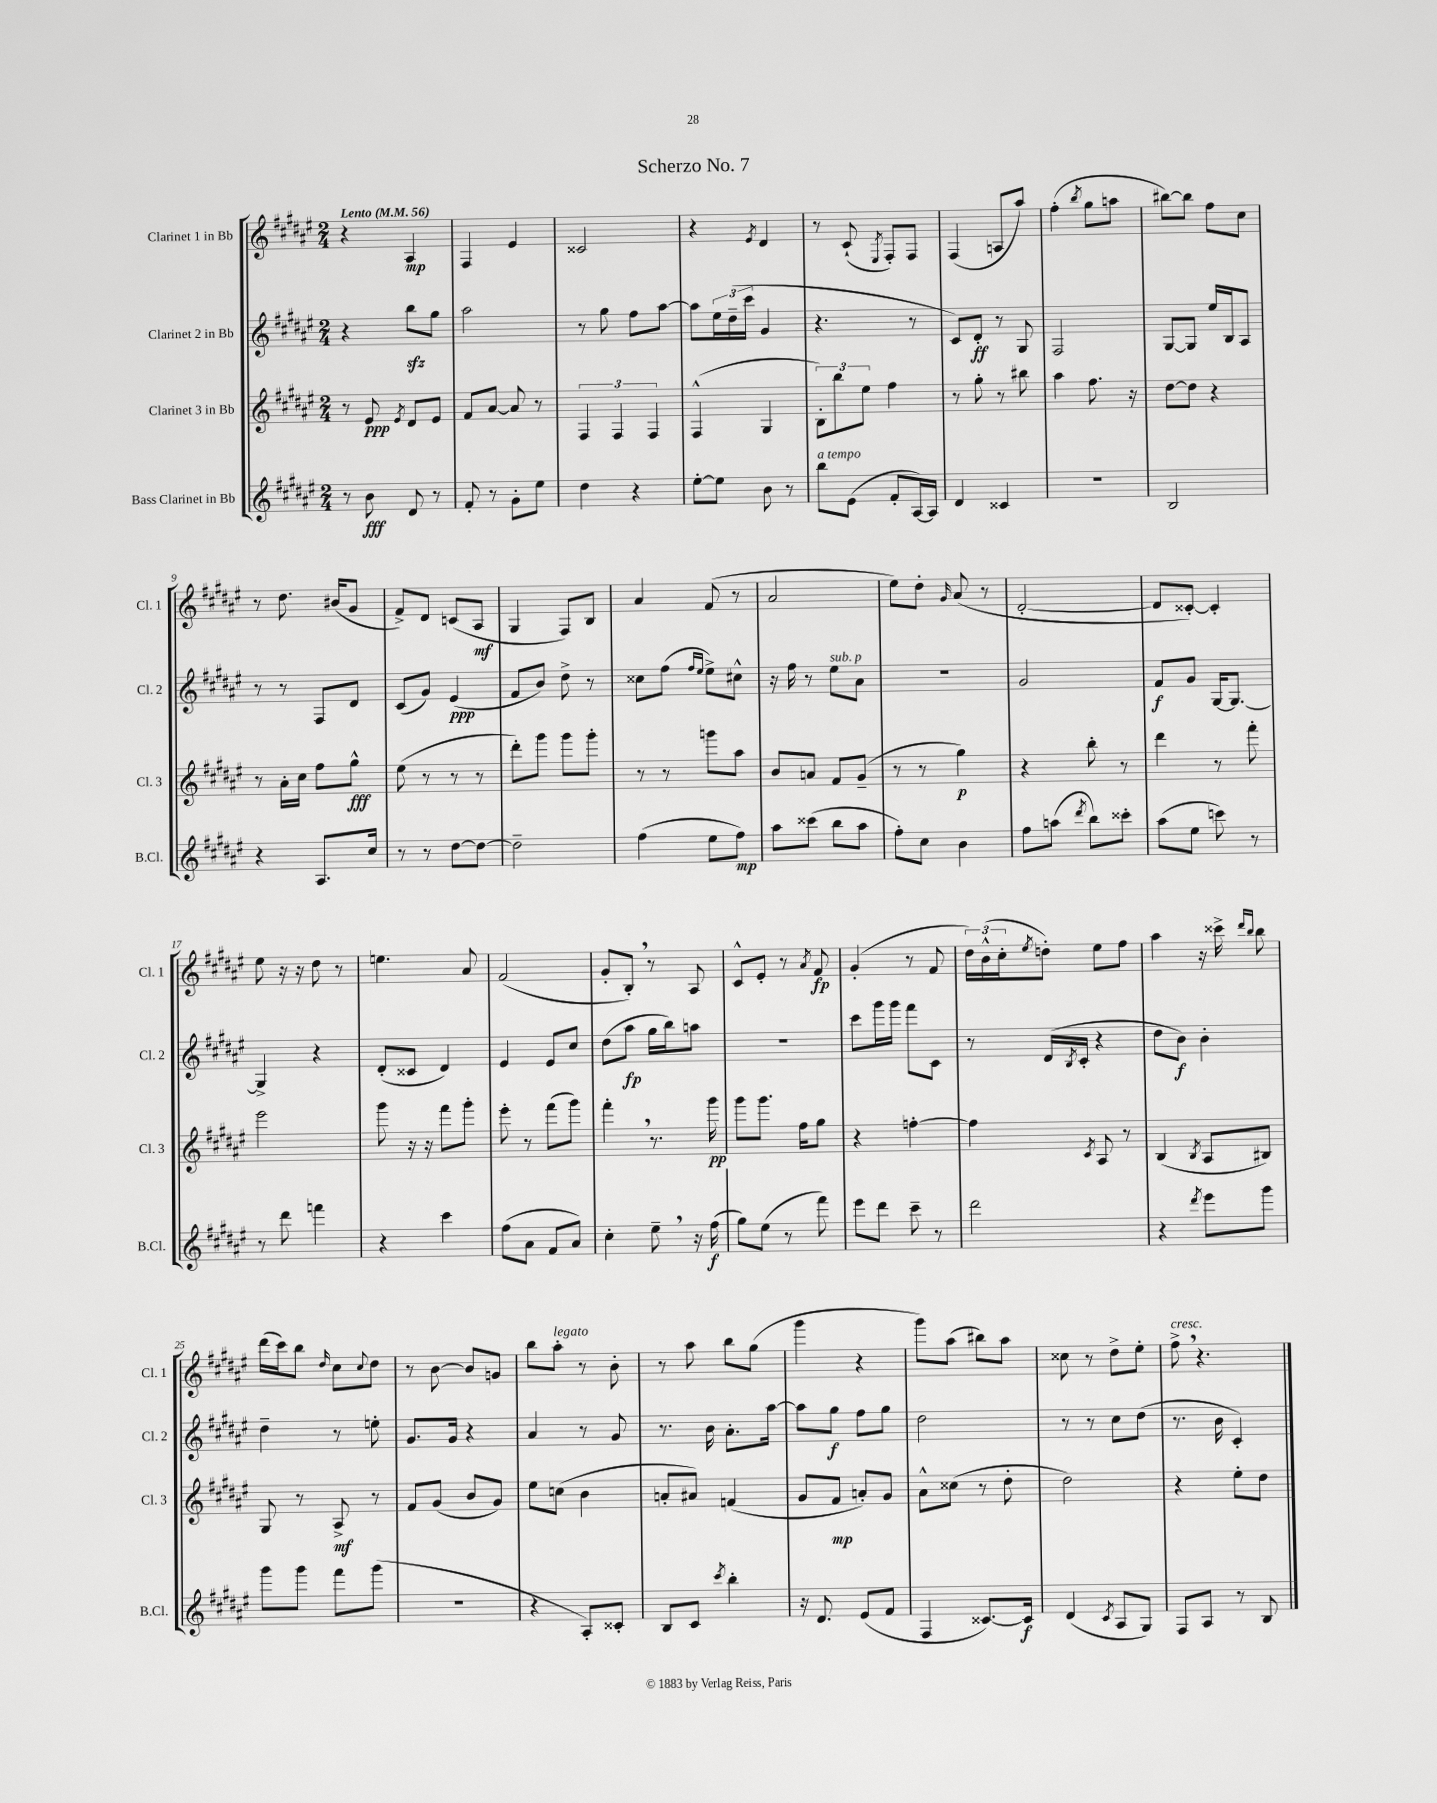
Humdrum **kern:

**kern	**kern	**kern	**kern
*staff4	*staff3	*staff2	*staff1
*clefG2	*clefG2	*clefG2	*clefG2
*k[f#c#g#d#a#e#]	*k[f#c#g#d#a#e#]	*k[f#c#g#d#a#e#]	*k[f#c#g#d#a#e#]
*M2/4	*M2/4	*M2/4	*M2/4
*MM56	*MM56	*MM56	*MM56
8r	8r	4r	4r
8b	8e#	.	.
.	8qe#	.	.
8d#	8d#	8bb	4A#
8r	8e#	8gg#	.
=	=	=	=
8f#'	8f#	2aa#	4F#
8r	[8a#	.	.
8g#'	8a#]	.	4e#
8ee#	8r	.	.
=	=	=	=
4dd#	6F#	8r	2c##
.	.	8gg#	.
.	6F#	.	.
4r	.	8ff#	.
.	6F#	.	.
.	.	[8aa#	.
=	=	=	=
[8ee#'	(4F#^^	8aa#]	4r
8ee#]	.	24ee#	.
.	.	(24dd#~	.
.	.	24ccc#	.
.	.	.	8qe#
8b	4G#	4g#	4d#
8r	.	.	.
=	=	=	=
8bb	12B')	4.r	8r
.	12bb	.	.
(8e#	.	.	(8c#`
.	12ee#	.	.
.	.	.	8qE#
8f#'	4ff#	.	8F#')
[16A#)	.	8r	8F#
16A#]	.	.	.
=	=	=	=
4d#	8r	8c#)	(4F#
.	8gg#'	8d#'	.
4c##	8r	8r	8A
.	8bb#	8G#	8aa#)
=	=	=	=
2r	4aa#	2F#	(4ff#'
.	.	.	8qbb
.	8.ff#	.	8gg#
.	.	.	8aa
.	16r	.	.
=	=	=	=
2B	[8dd#	[8G#	[8bb#)
.	8dd#]	8G#]	8bb#]
.	4r	16ee#	8ff#
.	.	16B	.
.	.	8A#	8cc#
=	=	=	=
4r	8r	8r	8r
.	16a#'	8r	8.dd#
.	16cc#	.	.
8.A#	8ff#	8F#	.
.	.	.	(16b#
.	8gg#^^	8d#	8g#
16cc#	.	.	.
=	=	=	=
8r	(8ee#	(8c#	8f#^)
8r	8r	8g#)	8d#
[8dd#	8r	(4e#	(8c
8dd#_	8r	.	8A#
=	=	=	=
2dd#~]	8ddd#')	8f#	4G#
.	8ggg#	8b)	.
.	8ggg#	8dd#^	8F#)
.	8ggg#'	8r	8B
=	=	=	=
(4ff#	8r	8cc##	4a#
.	8r	(8ff#	.
.	.	16qqff#	.
.	.	16qqee#	.
8ee#	8ggg	8ee#^)	(8f#
8ff#)	8aa#	8cc#^^	8r
=	=	=	=
8aa#	8b	16r	2a#
.	.	16ff#	.
(8ccc##	8a	8r	.
8bb	8f#	8ee#	.
8aa#	(8g#~	8a#	.
=	=	=	=
8ff#')	8r	2r	8ee#)
8cc#	8r	.	8dd#'
.	.	.	16qqg#
4b	4gg#)	.	(8a#
.	.	.	8r
=	=	=	=
8ff#	4r	2g#	[2d#'
(8aa	.	.	.
8qddd#	.	.	.
8bb)	8bb'	.	.
8ccc##'	8r	.	.
=	=	=	=
(8aa#	4ddd#	8f#	8d#]
8ee#	.	8g#	[8c##')
8ccc)	8r	[16G#	4c##']
.	.	8.G#_	.
8r	8fff#'	.	.
=	=	=	=
8r	2eee#	4G#^]	8ee#
8ddd#	.	.	16r
.	.	.	16r
4fff	.	4r	8dd#
.	.	.	8r
=	=	=	=
4r	8ggg#	(8d#'	4.ee
.	16r	8c##	.
.	16r	.	.
4ccc#	8fff#	4d#)	.
.	8ggg#'	.	8a#
=	=	=	=
(8ff#	8eee#'	4e#	(2f#
8a#	8r	.	.
8f#	(8fff#	8e#	.
8a#)	8ggg#)	8cc#	.
=	=	=	=
4cc#'	4fff#'	(8dd#	8g#'
.	.	8aa#	8B')
8ee#~	8.r	16gg#	8r
.	.	16bb)	.
16r	.	8aa	8A#
(16ff#	16ggg#	.	.
=	=	=	=
8gg#)	8ggg#	2r	8c#^^
(8ee#	8.ggg#	.	8e#'
8r	.	.	8r
.	16ff#	.	.
.	.	.	8qa#
8fff#)	8gg#	.	8f#
=	=	=	=
8eee#	4r	8ccc#	(4g#'
8ddd#	.	16ggg#	.
.	.	16ggg#	.
8ccc#~	[4ff'	8fff#	8r
8r	.	8c#	8f#
=	=	=	=
2ddd#	4ff]	8r	24dd#)
.	.	.	(24b^^
.	.	.	24cc#'
.	.	.	8qee#
.	.	(16d#	8dd')
.	.	8qB	.
.	.	16c#'	.
.	8qc#	.	.
.	8A#	4r	8ee#
.	8r	.	8ff#
=	=	=	=
4r	(4B	8dd#	4aa#
.	.	8b)	.
8qddd#	8qB	.	.
8eee#	8A#	4b'	16r
.	.	.	16ccc##^
.	.	.	16qqddd#
.	.	.	16qqbb
8ggg#	8B#)	.	8bb
=	=	=	=
8ggg#	8G#	4dd#~	(16ddd#
.	.	.	16ccc#)
8ggg#	8r	.	8bb
.	.	.	16qqdd#
8fff#	8A#^	8r	8cc#
.	.	.	8qqcc#
(8ggg#	8r	8ee'	8dd#
=	=	=	=
2r	8f#	8.g#	8r
.	(8g#	.	[8b
.	.	16g#	.
.	8b	4r	8b]
.	8g#)	.	8g
=	=	=	=
4r	8ee#	4a#	8bb
.	(8cc	.	8aa#'
8A#')	4b	8r	8r
8c##'	.	8g#	8b'
=	=	=	=
8B	8a'	8.r	8r
8c#	8a#)	.	8aa#
.	.	16b	.
8qccc#	.	.	.
4bb'	(4f	8.a#'	8bb
.	.	.	(8gg#
.	.	[16aa#	.
=	=	=	=
16r	8g#	8aa#]	4ggg#
8.d#	.	.	.
.	8f#	8gg#	.
(8e#	8a')	8ff#	4r
8f#	8g#	8gg#	.
=	=	=	=
4F#	8a#^^	2dd#	8ggg#)
.	(8cc##	.	(8aa#
[8.c##)	8r	.	8bb#)
.	8dd#'	.	8aa#
16c##]	.	.	.
=	=	=	=
(4d#	2dd#)	8r	8cc##
.	.	8r	8r
8qc#	.	.	.
8A#	.	8cc#	8dd#^
8G#)	.	(8dd#	8ee#'
=	=	=	=
8F#	4r	8.r	8ff#^
8A#	.	.	4.r
.	.	16b	.
8r	8ee#'	4c#')	.
8B	8dd#	.	.
==	==	==	==
*-	*-	*-	*-
